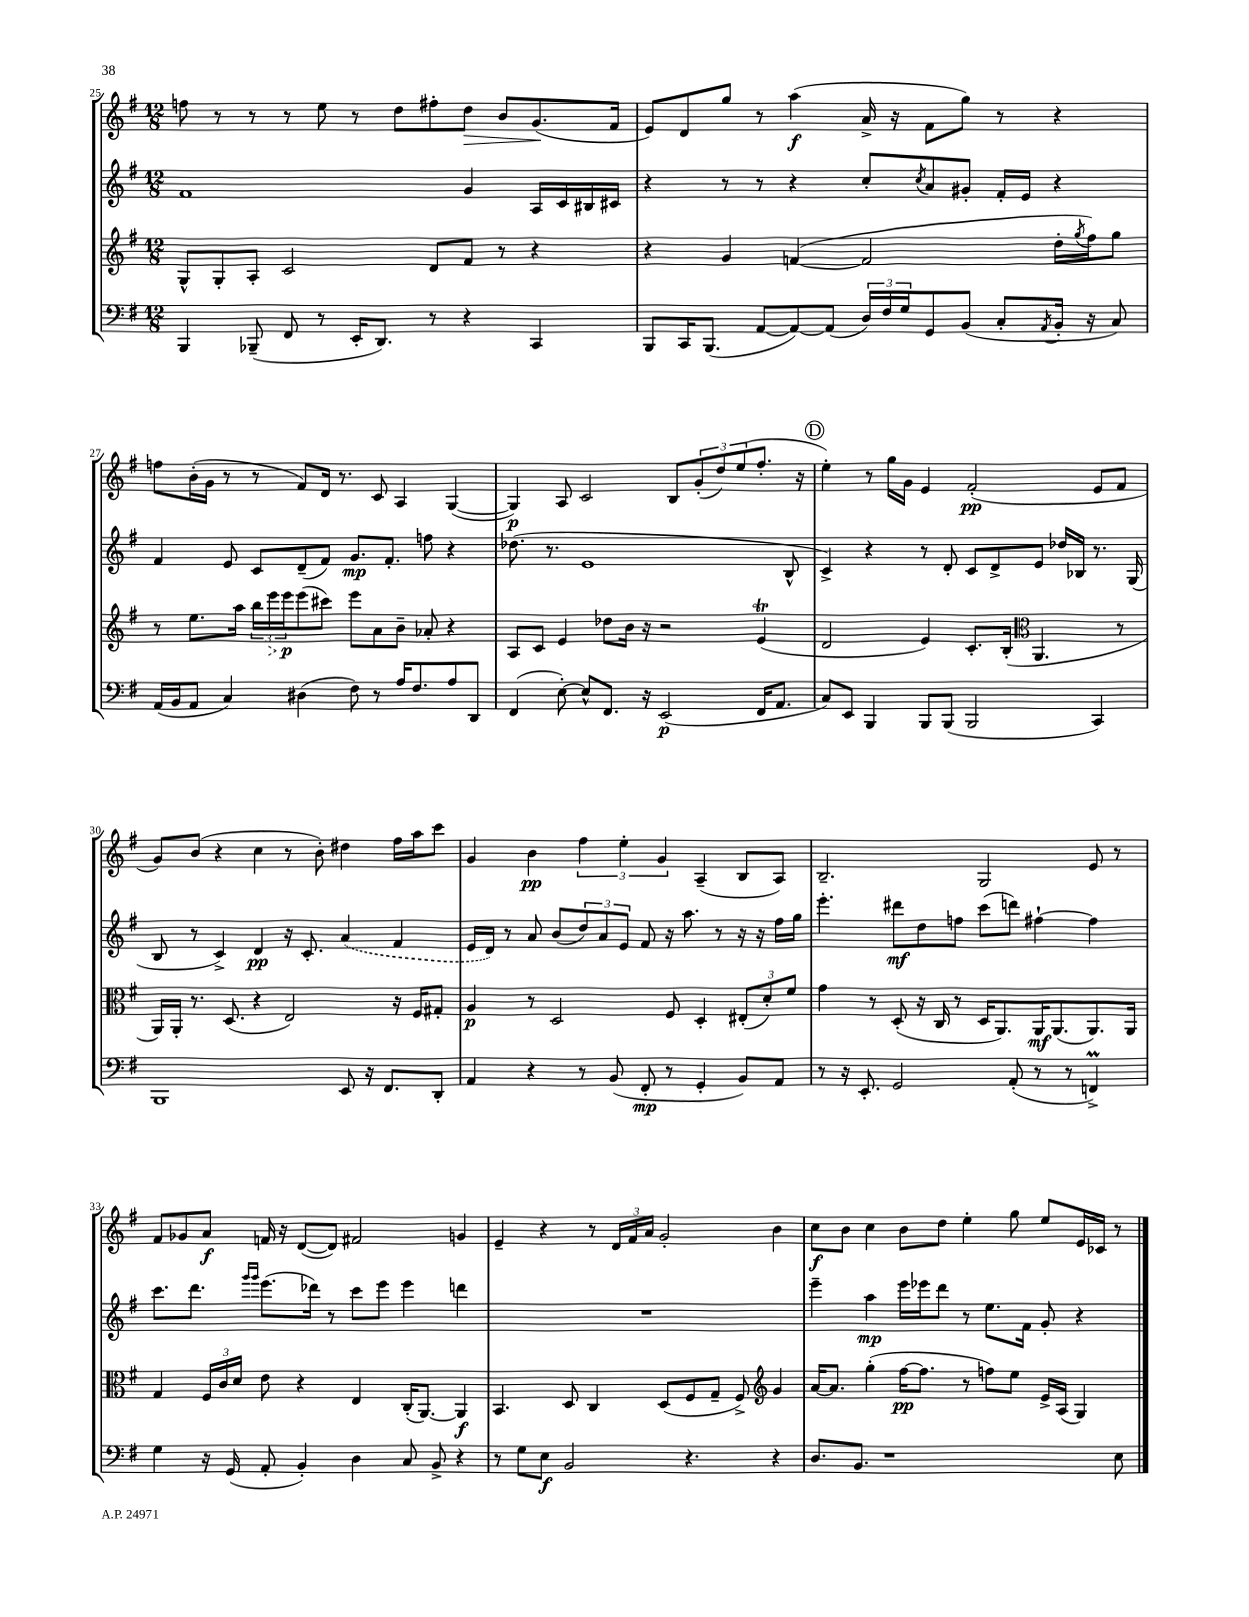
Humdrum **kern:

**kern	**kern	**kern	**kern
*staff4	*staff3	*staff2	*staff1
*clefF4	*clefG2	*clefG2	*clefG2
*k[f#]	*k[f#]	*k[f#]	*k[f#]
*M12/8	*M12/8	*M12/8	*M12/8
4BBB	8G^^	1f#	8ff
.	8G'	.	8r
(8BBB-~	8A'	.	8r
8FF#	2c	.	8r
8r	.	.	8ee
16EE'	.	.	8r
8.DD)	.	.	.
.	.	.	8dd
8r	8d	.	8ff#'
4r	8f#	4g	8dd
.	8r	.	8b
4CC	4r	16A	(8.g
.	.	16c	.
.	.	16B#	.
.	.	16c#	16f#
=	=	=	=
8BBB	4r	4r	8e)
16CC	.	.	8d
(8.BBB	.	.	.
.	4g	8r	8gg
[8AA	.	8r	8r
8AA_)	([4f	4r	(4aa
(8AA]	.	.	.
24D)	2f]	8cc'	16a^
24F#	.	.	.
.	.	.	16r
24G	.	.	.
.	.	8qcc	.
8GG	.	8a	8f#
(8BB	.	8g#'	8gg)
8C'	.	16f#'	8r
.	.	16e	.
8qAA	.	.	.
16BB'	16dd'	4r	4r
.	8qgg	.	.
16r	16ff#)	.	.
8C)	8gg	.	.
=	=	=	=
(16AA	8r	4f#	8ff
16BB	.	.	.
8AA	8.ee	.	(16b'
.	.	.	16g
4C)	.	8e	8r
.	16aa	.	.
.	24bb	8c	8r
.	24eee	.	.
.	24eee	.	.
(4D#	(8eee	(8d~	8f#)
.	8ccc#)	8f#)	16d
.	.	.	8.r
8F#)	8eee	8.g	.
8r	8a	.	8c
.	.	8.f#'	.
16A	8b~	.	4A
8.F#	.	.	.
.	8a-'	8ff	.
8A	4r	4r	([4G
8DD	.	.	.
=	=	=	=
(4FF#	8A	(8.dd-	4G])
.	8c	.	.
.	.	8.r	.
[8E')	4e	.	8A
8E^^]	.	1e	2c
8.FF#	8dd-	.	.
.	16b	.	.
16r	16r	.	.
(2EE	2r	.	.
.	.	.	8B
.	.	.	(12g'
.	.	.	12dd)
.	.	.	(12ee
16FF#	(4e	.	8.ff#'
8.AA	.	.	.
.	.	8B^^	.
.	.	.	16r
=	=	=	=
8C)	2d	4c^)	4ee')
8EE	.	.	.
4BBB	.	4r	8r
.	.	.	16gg
.	.	.	16g
8BBB	4e)	8r	4e
(8BBB	.	8d'	.
2BBB	8.c'	8c	(2f#'
.	.	8d^	.
.	(16B'	.	.
*	*clefC3	*	*
.	4.AA	8e	.
.	.	16dd-	.
.	.	16B-	.
4CC)	.	8.r	8e
.	8r	.	8f#
.	.	(16G	.
=	=	=	=
1BBB	16AA)	8B	8g)
.	16AA'	.	.
.	8.r	8r	(8b
.	.	4c^)	4r
.	(8.D	.	.
.	4r	4d	4cc
.	2E)	16r	8r
.	.	8.c'	.
.	.	.	8b')
8EE	.	(4a	4dd#
16r	.	.	.
8.FF#	.	.	.
.	16r	4f#	16ff#
.	16F#	.	16aa
8DD'	8G#'	.	8ccc
=	=	=	=
4AA	4A	16e	4g
.	.	16d)	.
.	.	8r	.
4r	8r	8a	4b
.	2D	(8b	.
8r	.	12dd)	6ff#
.	.	12a	.
(8BB	.	.	.
.	.	12e	6ee'
8FF#'	.	8f#	.
.	.	.	6g
8r	8F#	16r	.
.	.	8.aa	.
4GG'	4D'	.	(4A~
.	.	8r	.
8BB)	(12E#'	16r	8B
.	.	16r	.
.	12d')	.	.
8AA	.	16ff#	8A)
.	12f#	.	.
.	.	16gg	.
=	=	=	=
8r	4g	4.eee'	2.B~
16r	.	.	.
8.EE'	.	.	.
.	8r	.	.
2GG	(8D'	8ddd#	.
.	16r	8dd	.
.	16C	.	.
.	8r	8ff	.
.	16D	(8ccc	2G
.	8.AA)	.	.
(8AA'	.	8ddd)	.
8r	16AA	[4ff#`	.
.	(8.AA	.	.
8r	.	.	.
4FF^)	8.AA)	4ff#]	8e
.	.	.	8r
.	16AA	.	.
=	=	=	=
4G	4G	8.ccc	8f#
.	.	.	8g-
.	.	8.ddd	.
16r	24F#	.	8a
.	24c	.	.
(16GG	.	.	.
.	24d	.	.
.	.	16qqggg	.
.	.	16qqggg	.
8AA'	8e	(8.eee	16f
.	.	.	16r
4BB')	4r	.	([8d
.	.	16ddd-)	.
.	.	8r	8d])
4D	4E	8ccc	2f#
.	.	8eee	.
8C	(16C'	4eee	.
.	[8.AA)	.	.
8BB^	.	.	.
4r	4AA]	4ddd	4g
=	=	=	=
8r	4.BB	1.r	4e~
8G	.	.	.
8E	.	.	4r
2BB	8D	.	.
.	4C	.	8r
.	.	.	24d
.	.	.	24f#
.	.	.	24a
.	(8D	.	2g'
4.r	8F#	.	.
.	8G~	.	.
.	8F#^)	.	.
*	*clefG2	*	*
4r	4g	.	4b
=	=	=	=
8.D	[16a	4eee~	8cc
.	8.a]	.	.
.	.	.	8b
8.BB	.	.	.
.	(4gg'	4aa	4cc
1r	.	.	.
.	[16ff#	16eee	8b
.	8.ff#]	16eee-	.
.	.	8ddd	8dd
.	8r	8r	4ee'
.	8ff)	8.ee	.
.	8ee	.	8gg
.	.	16f#	.
.	16e^	8g'	8ee
.	(16A	.	.
.	4G)	4r	16e
.	.	.	16c-
8E	.	.	8r
==	==	==	==
*-	*-	*-	*-
